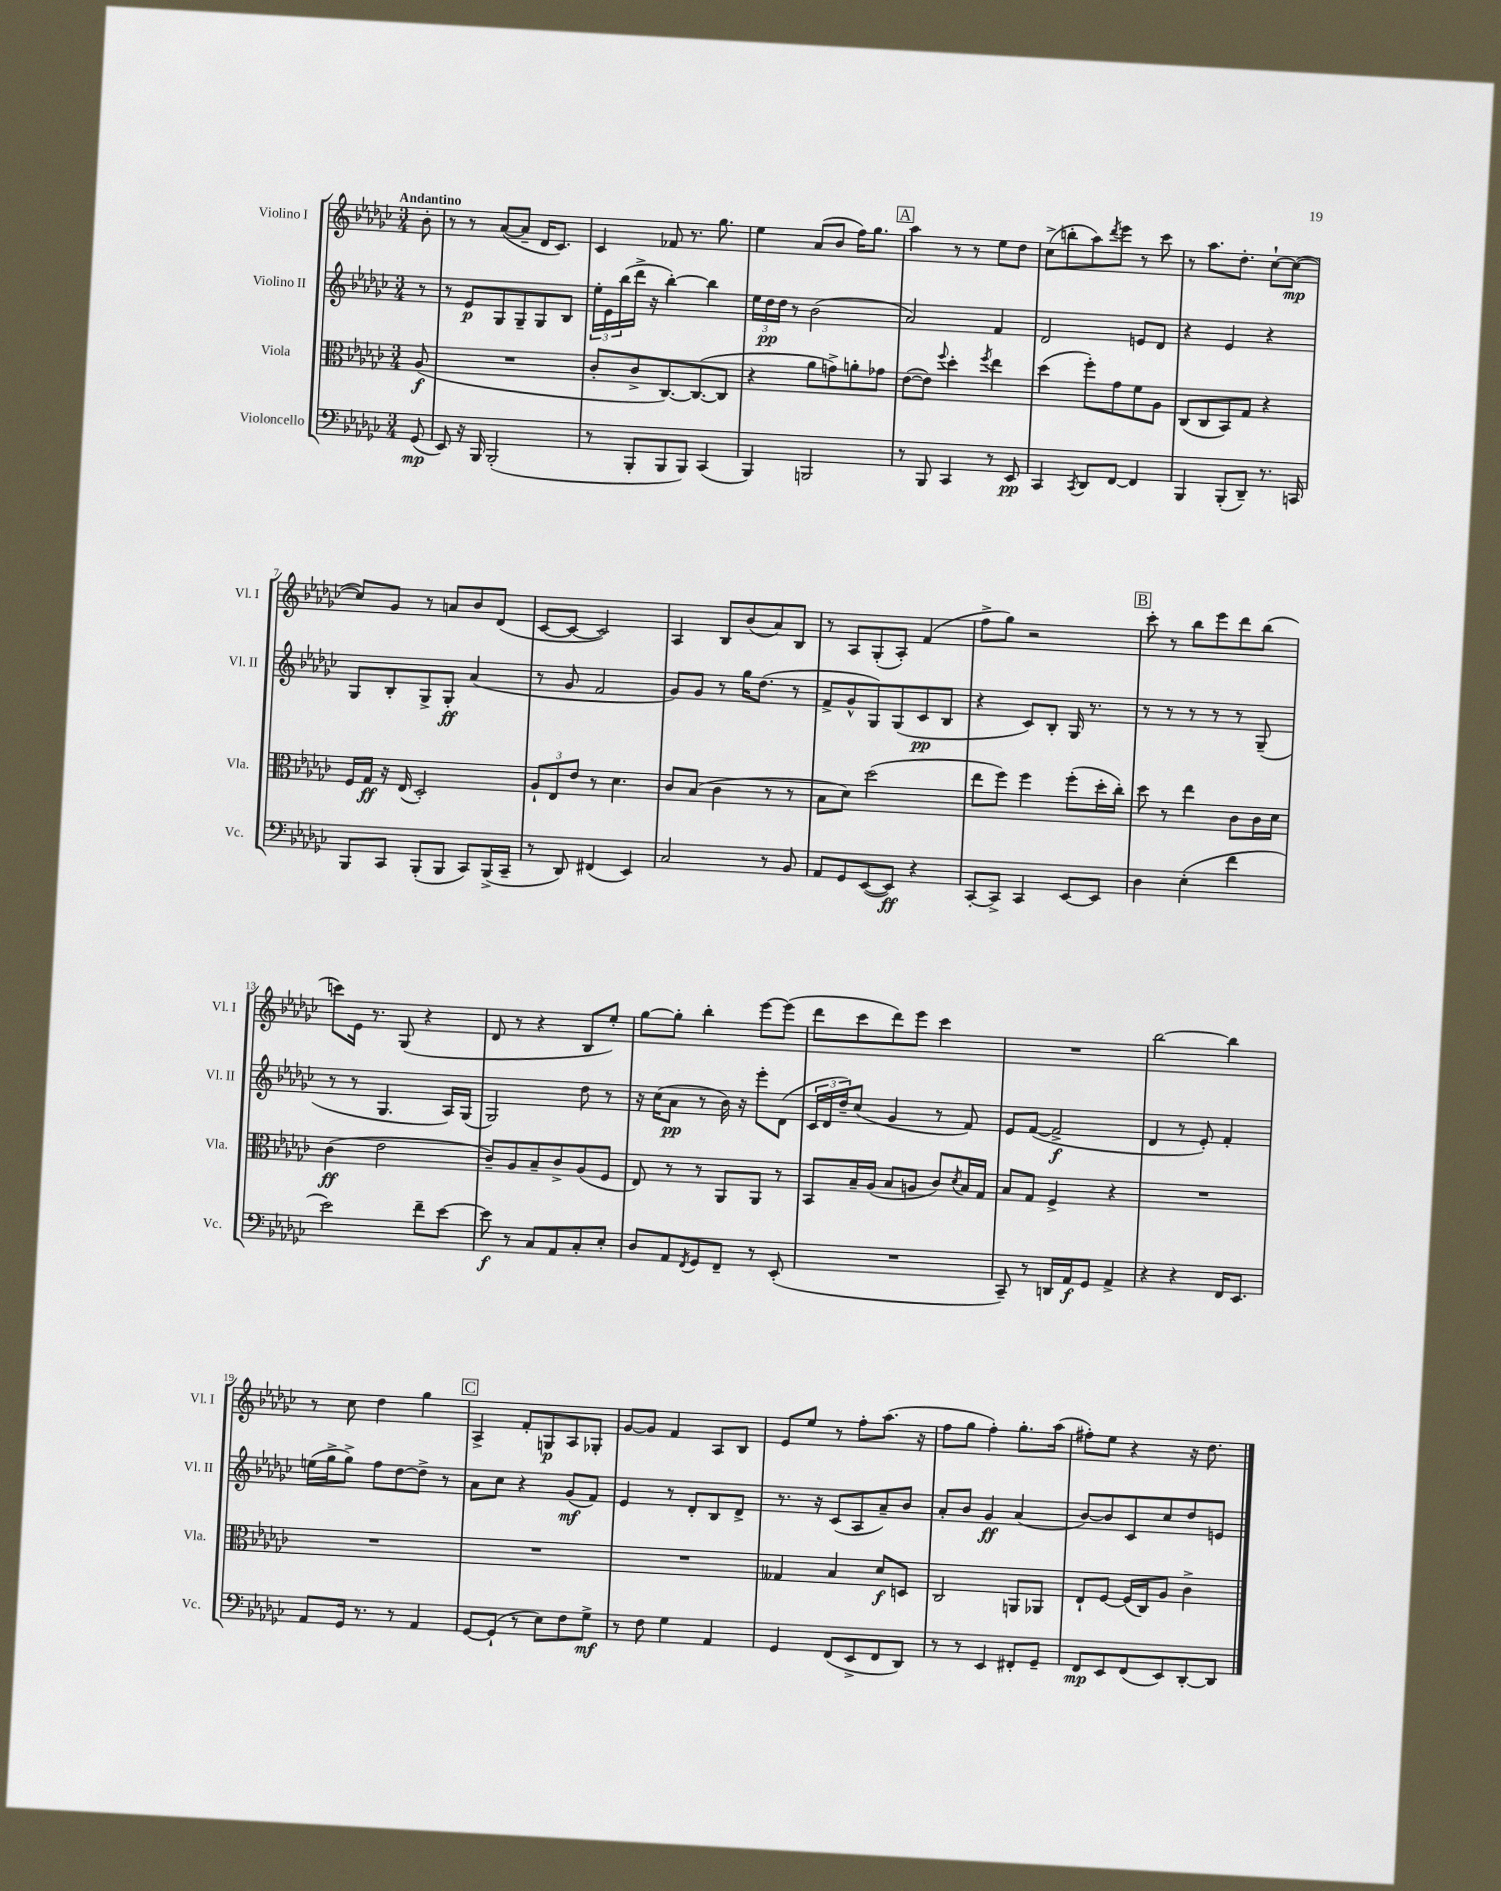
<<
\new StaffGroup <<
\new Staff = "s0" \with { instrumentName = "Violino I" shortInstrumentName = "Vl. I" } {
    \clef treble \key ges \major \numericTimeSignature \time 3/4 \partial 8 \tempo "Andantino"
    bes'8-. |
    r8 r8 aes'8~( aes'8-- des'16 ces'8.) |
    ces'4 fes'8 r8. ges''8. |
    ees''4 aes'8( bes'8 f''16) ges''8. |
    \mark \markup { \box "A" } aes''4 r8 r8 ees''8 des''8 |
    ces''8->( b''8-. aes''8) \acciaccatura { des'''8 } ees'''8 r8 ces'''8 |
    r8 aes''8. des''8.-. ces''8~-! ces''8~\mp( |
    ces''8) ges'8 r8 a'8 bes'8 des'8( |
    ces'8~ ces'8~ ces'2) |
    aes4 bes8 bes'8( aes'8) bes8 |
    r8 aes8 ges8-.( aes8-.) f'4( |
    f''8-> ges''8) r2 |
    \mark \markup { \box "B" } ces'''8-. r8 bes''8 ees'''8 des'''8 bes''8( |
    c'''8) ees'16 r8. ges8( r4 |
    des'8 r8 r4 bes8 ees''8-.) |
    ges''8~ ges''8-. bes''4-. ees'''8~ ees'''8( |
    des'''8 ces'''8 des'''8) ees'''8 ces'''4 |
    R2. |
    bes''2~ bes''4 |
    r8 ces''8 des''4 ges''4 |
    \mark \markup { \box "C" } aes4-> f'8-. g8\p aes8 ges8-. |
    ges'8~ ges'8 f'4 aes8 bes8 |
    ees'8 ees''8 r8 f''8-. aes''8.( r16 |
    f''8 ges''8 f''4-.) ges''8.-. aes''16( |
    fis''8-.) ees''8 r4 r16 des''8. \bar "|." |
}
\new Staff = "s1" \with { instrumentName = "Violino II" shortInstrumentName = "Vl. II" } {
    \clef treble \key ges \major \numericTimeSignature \time 3/4 \partial 8
    r8 |
    r8 ees'8\p ges8 ges8-- ges8 bes8 |
    \tuplet 3/2 { ees''16-. ees'16 bes''16( } des'''16-> r16 bes''4~-.) bes''4 |
    \tuplet 3/2 { ees''16 des''16\pp des''16 } r8 bes'2( |
    \mark \markup { \box "A" } aes'2) f'4 |
    des'2 e'8 des'8 |
    r4 ees'4 r4 |
    ges8 bes8-. ges8-> ges8-.\ff aes'4( |
    r8 ges'8 f'2 |
    ges'8) ges'8 r8 ges''16 des''8.( r8 |
    f'8-> ges'8-^ ges8) ges8( ces'8\pp bes8 |
    r4 ces'8) bes8-. ges16 r8. |
    \mark \markup { \box "B" } r8 r8 r8 r8 r8 ges8--( |
    r8 r8 ges4. aes16) ges16( |
    ges2) des''8 r8 |
    r16 ces''16( aes'8\pp r8 bes'16) r16 ees'''8-. des'8( |
    \tuplet 3/2 { ces'16 des'16 des''16--) } ces''8( ges'4 r8 f'8) |
    ees'8 f'8~( f'2->\f |
    des'4 r8 ees'8-.) f'4-. |
    e''16( ges''16-> ges''8->) f''8 des''8~ des''8-> r8 |
    \mark \markup { \box "C" } aes'8 ces''8 r4 ges'8\mf( f'8) |
    ees'4 r8 des'8-. bes8 des'8-> |
    r8. r16 ces'8( aes8 aes'8--) bes'8 |
    aes'8-. bes'8 ges'4\ff aes'4( |
    bes'8~) bes'8 ces'8 ces''8 des''8 e'8 \bar "|." |
}
\new Staff = "s2" \with { instrumentName = "Viola" shortInstrumentName = "Vla." } {
    \clef alto \key ges \major \numericTimeSignature \time 3/4 \partial 8
    aes8\f( |
    R2. |
    ces'8-. ces'8-> ces8.~) ces8.~( ces8 |
    r4 aes'8 g'8->) a'8-. ges'8 |
    \mark \markup { \box "A" } ees'8~( ees'8) \appoggiatura { f''8 } des''4-. \acciaccatura { f''8 } ees''4 |
    des''4( f''8-.) ges'8 f'8 aes8 |
    ces8( ces8 bes,8) ges8 r4 |
    f16 ges16\ff r16 ees16( des2-.) |
    \tuplet 3/2 { aes8-! ees8 ees'8 } r8 des'4. |
    ces'8 bes8( ces'4 r8 r8 |
    bes8 des'8) des''2( |
    ees''8 f''8) f''4 f''8-.( des''16-. ces''16-.) |
    \mark \markup { \box "B" } des''8 r8 ees''4 ces'8 ces'16 des'16 |
    ces'4\ff( ees'2 |
    ces'8--) aes8 bes8-- ces'8-> aes8( f8 |
    ees8) r8 r8 aes,8 aes,8 r8 |
    bes,8 bes16-- aes16( bes8 a8 ces'8) \acciaccatura { des'8 } bes16 ges16 |
    bes8 ges8 f4-> r4 |
    R2. |
    R2. |
    \mark \markup { \box "C" } R2. |
    R2. |
    geses4 bes4 des'8\f d8 |
    ces2 a,8 aes,8 |
    ees8-! f8~ f16( ces16) aes8 ces'4-> \bar "|." |
}
\new Staff = "s3" \with { instrumentName = "Violoncello" shortInstrumentName = "Vc." } {
    \clef bass \key ges \major \numericTimeSignature \time 3/4 \partial 8
    ges,8\mp( |
    ees,8) r16 bes,,16 bes,,2-.( |
    r8 bes,,8-. bes,,8 bes,,8) ces,4( |
    bes,,4) b,,2 |
    \mark \markup { \box "A" } r8 bes,,8 ces,4 r8 ees,8\pp |
    ces,4 \acciaccatura { ces,8 } des,8 f,8~ f,4 |
    bes,,4 bes,,8-.( des,8--) r8. c,16 |
    bes,,8 ces,8 bes,,8-.( bes,,8 ces,8) bes,,16->( ces,16-- |
    r8 des,8) fis,4( ees,4) |
    ces2 r8 bes,8 |
    aes,8 ges,8 ees,8~( ees,8\ff) r4 |
    ces,8~-. ces,8-> ces,4 ees,8~ ees,8 |
    \mark \markup { \box "B" } des4 ees4-.( f'4 |
    ees'2) f'8-- ees'8~ |
    ees'8\f r8 ces8 aes,8 ces8-. ees8-. |
    des8 aes,8 \acciaccatura { f,8 } ges,8 f,8-- r8 ees,8-.( |
    R2. |
    ces,8--) r8 d,16 aes,16\f ges,8 aes,4-> |
    r4 r4 f,16 ees,8. |
    aes,8 ges,16 r8. r8 aes,4 |
    \mark \markup { \box "C" } ges,8~ ges,8-!( r8 ees8) f8 ges8->\mf |
    r8 f8 ges4 aes,4 |
    ges,4 f,8( ees,8-> f,8 des,8) |
    r8 r8 ees,4 fis,8-. ges,8-- |
    f,8\mp ees,8 f,8( ees,8) des,8~-. des,8 \bar "|." |
}
>>
>>
